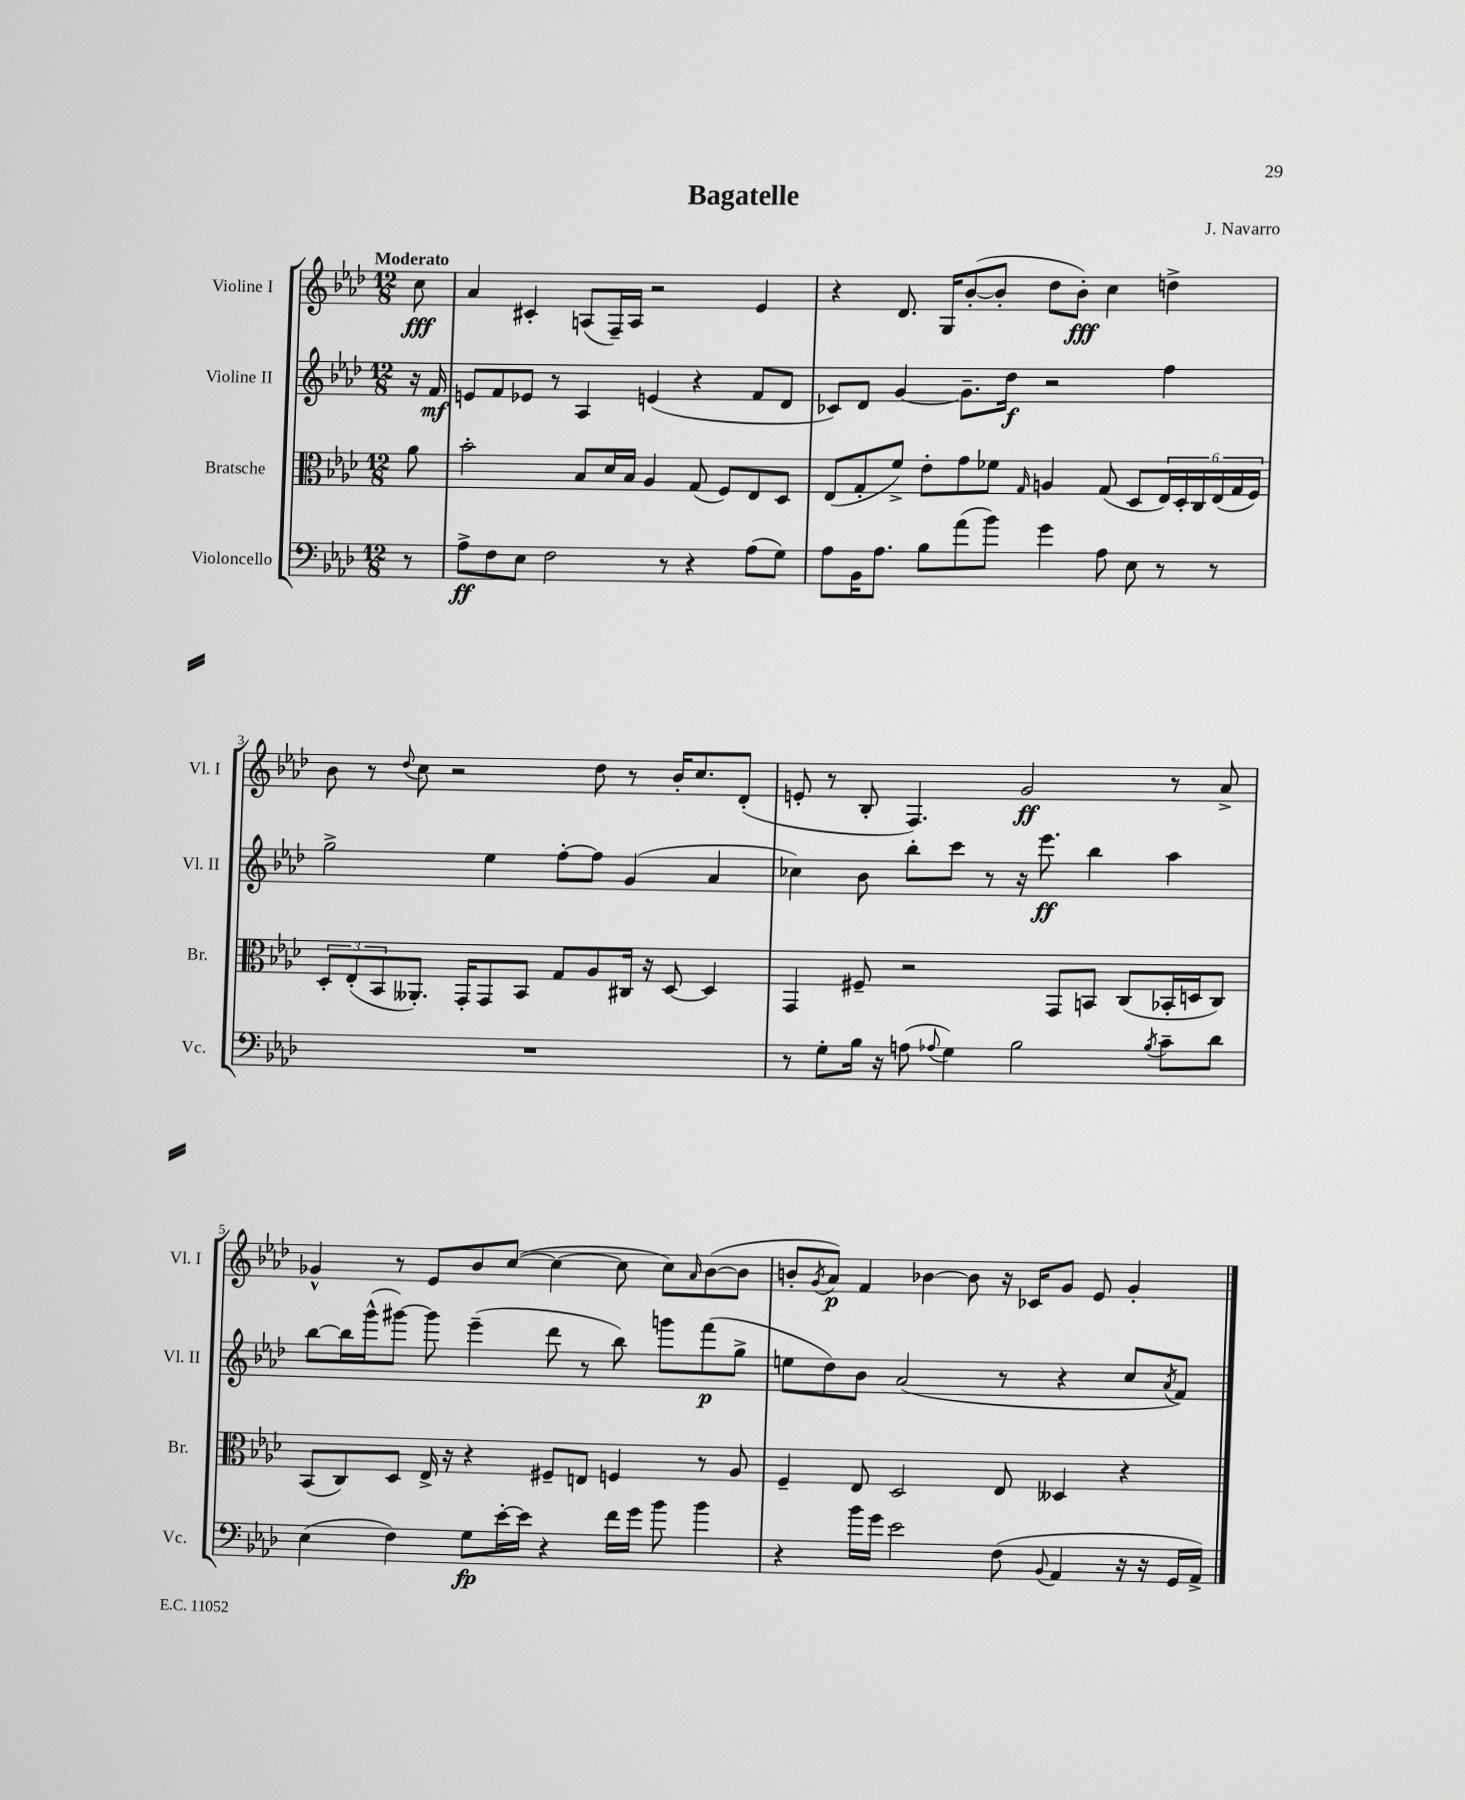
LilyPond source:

\header { title = "Bagatelle" composer = "J. Navarro" }
<<
\new StaffGroup <<
\new Staff = "s0" \with { instrumentName = "Violine I" shortInstrumentName = "Vl. I" } {
    \clef treble \key aes \major \numericTimeSignature \time 12/8 \partial 8 \tempo "Moderato"
    c''8\fff |
    aes'4 cis'4-. a8( f16--) a16 r2 ees'4 |
    r4 des'8. g16 bes'8~-.( bes'8-. des''8 bes'8-.\fff) c''4 d''4-> |
    bes'8 r8 \appoggiatura { des''8 } c''8 r2 des''8 r8 bes'16-. c''8. des'8-.( |
    e'8-. r8 bes8-. f4.) g'2\ff r8 aes'8-> |
    ges'4-^ r8 ees'8 bes'8 c''8~( c''4~ c''8 c''8) \grace { aes'16 } bes'8~( bes'8 |
    b'8-. \acciaccatura { g'8 } aes'8\p) f'4 bes'4~ bes'8 r16 ces'16 g'8 ees'8 g'4-. \bar "|." |
}
\new Staff = "s1" \with { instrumentName = "Violine II" shortInstrumentName = "Vl. II" } {
    \clef treble \key aes \major \numericTimeSignature \time 12/8 \partial 8
    r16 f'16\mf |
    e'8 f'8 ees'8 r8 aes4 e'4( r4 f'8 des'8 |
    ces'8) des'8 g'4~ g'8.-- des''16\f r2 f''4 |
    g''2-> ees''4 f''8~-. f''8 g'4( aes'4 |
    ces''4) bes'8 bes''8-. c'''8 r8 r16 ees'''8.\ff bes''4 aes''4 |
    bes''8~ bes''16 g'''16-^( gis'''8~) gis'''8 ees'''4--( des'''8 r8 bes''8) g'''8 f'''8\p( g''8-> |
    e''8 des''8) bes'8 aes'2( r8 r4 c''8 \acciaccatura { aes'8 } f'8) \bar "|." |
}
\new Staff = "s2" \with { instrumentName = "Bratsche" shortInstrumentName = "Br." } {
    \clef alto \key aes \major \numericTimeSignature \time 12/8 \partial 8
    aes'8 |
    bes'2-. bes8 des'16 bes16 aes4 g8( f8) ees8 des8 |
    ees8( g8-. f'8->) ees'8-. g'8 fes'8 \grace { g16 } a4 g8( des8 \tuplet 6/4 { ees16) des16-. c16 ees16( g16 f16) } |
    \tuplet 3/2 { des8-. ees8-.( bes,8 } aeses,8.-.) g,16-. g,8 bes,8 g8 aes8 cis16 r16 des8~ des4 |
    g,4 fis8-- r2 g,8 b,8 c8( bes,16-. d16 c8) |
    bes,8( c8) des8 ees16-> r16 r4 fis8-- e8 f4 r8 aes8 |
    f4-- ees8 des2 ees8 deses4 r4 \bar "|." |
}
\new Staff = "s3" \with { instrumentName = "Violoncello" shortInstrumentName = "Vc." } {
    \clef bass \key aes \major \numericTimeSignature \time 12/8 \partial 8
    r8 |
    aes8->\ff f8 ees8 f2 r8 r4 aes8( g8) |
    aes8 bes,16 aes8. bes8 aes'8( bes'8) g'4 aes8 ees8 r8 r8 |
    R1. |
    r8 g8-. bes16 r16 a8( \appoggiatura { aes8 } g4) bes2 \acciaccatura { bes8 } c'8-- des'8 |
    ees4( f4) g8\fp ees'16~-. ees'16 r4 f'16 g'16 bes'8 bes'4 |
    r4 bes'16 g'16 ees'2 f8( \appoggiatura { bes,8 } aes,4 r16 r16 g,16 aes,16->) \bar "|." |
}
>>
>>
